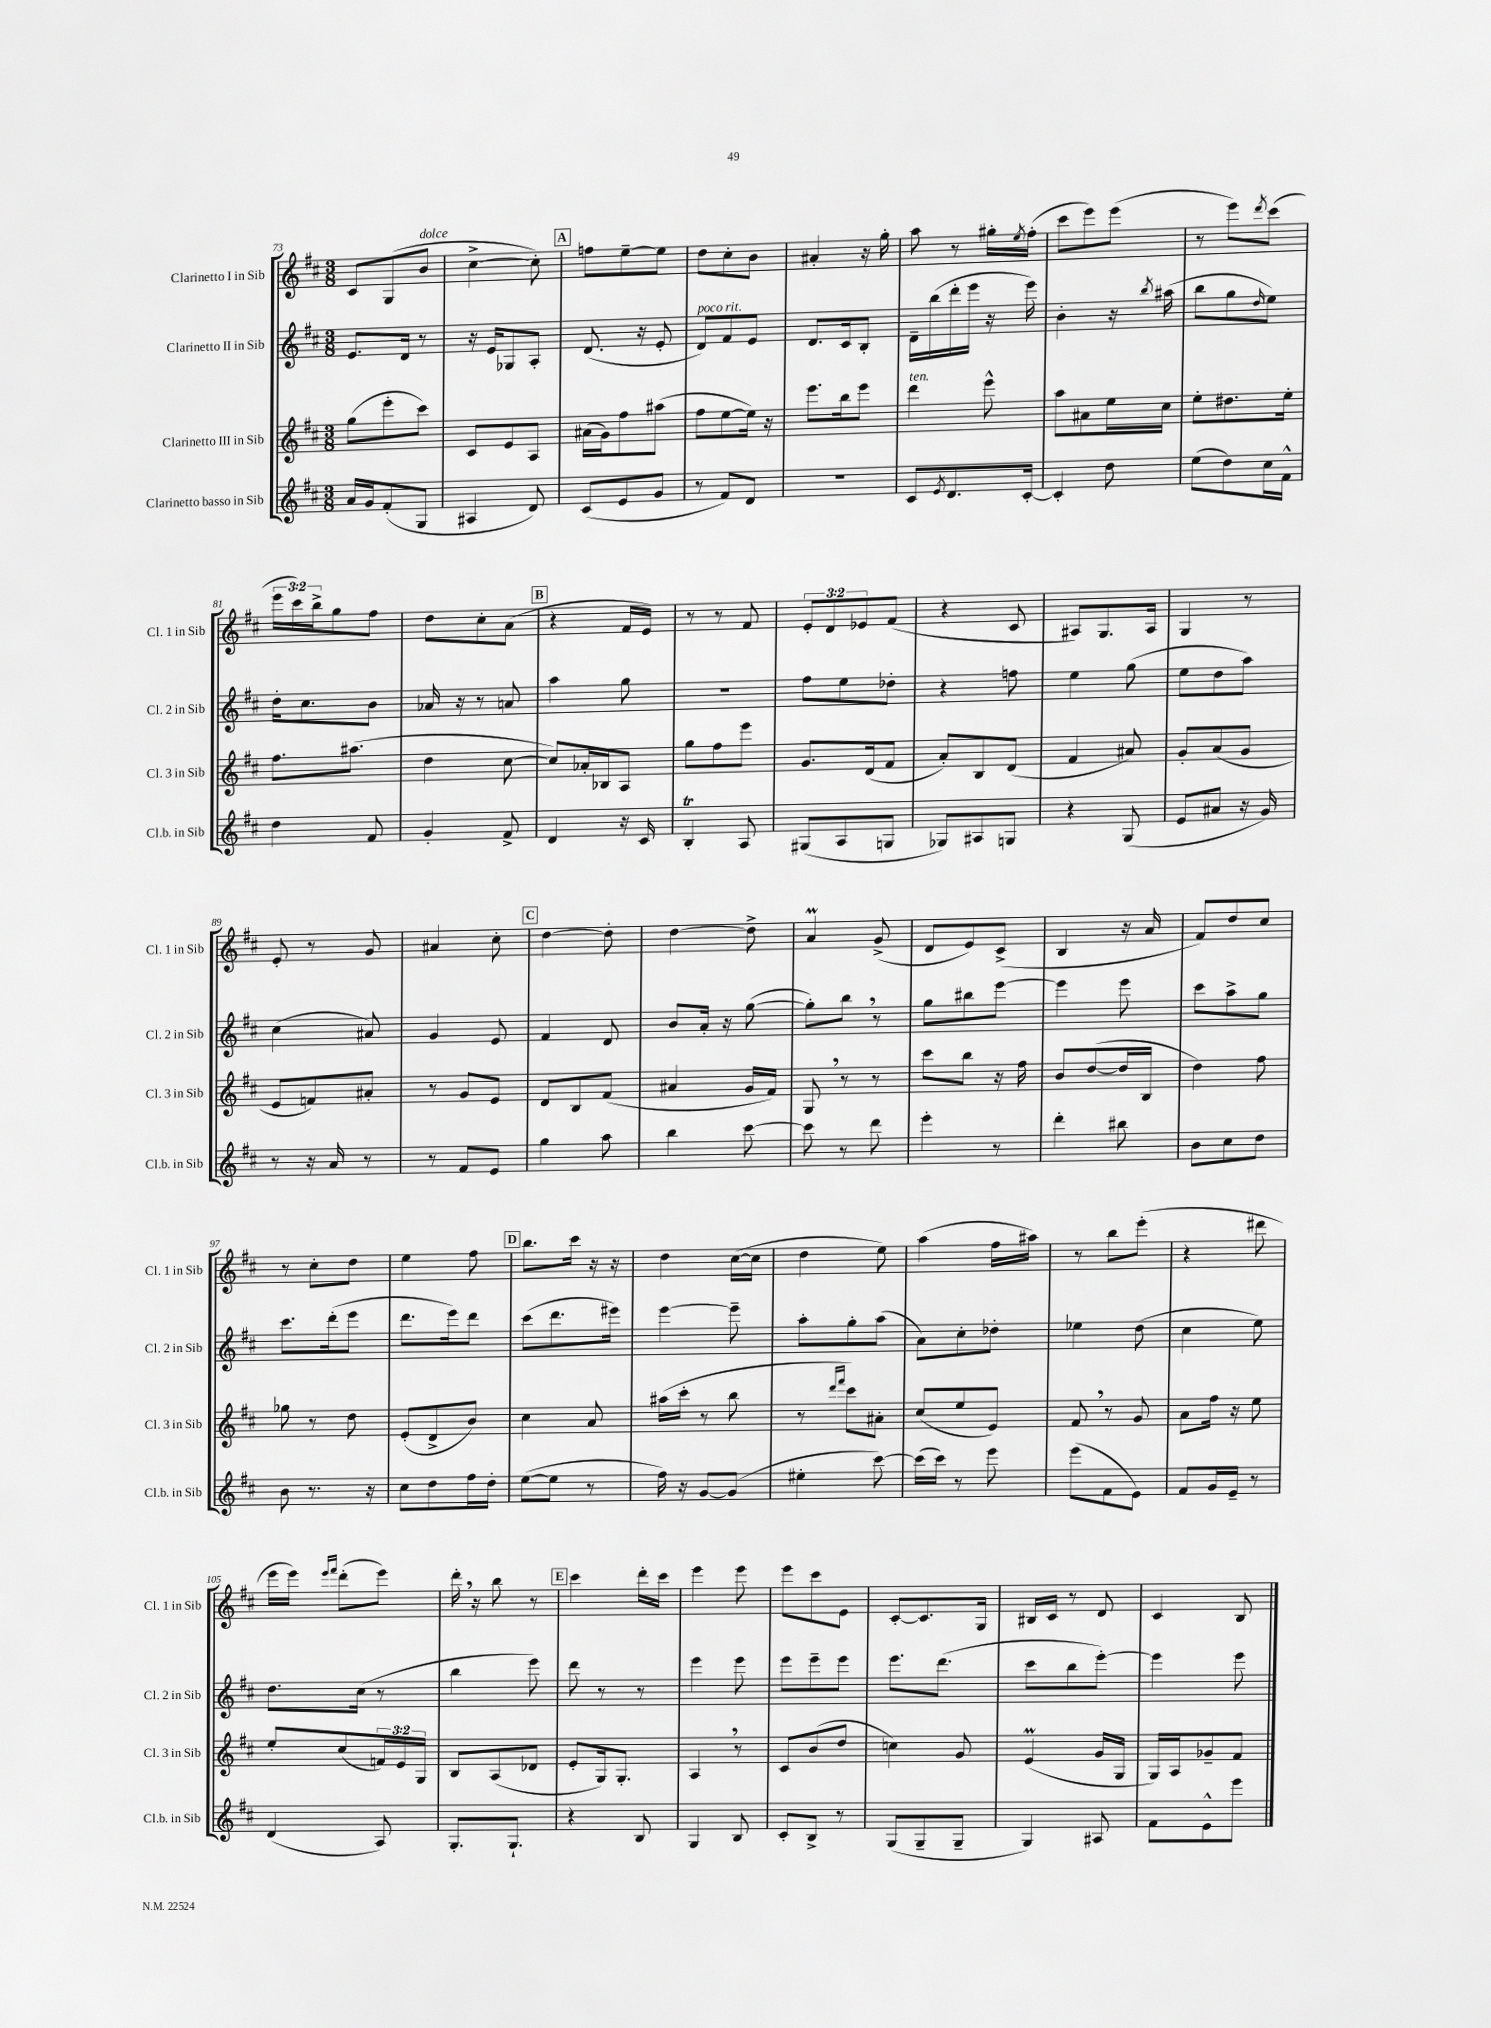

**kern	**kern	**kern	**kern
*staff4	*staff3	*staff2	*staff1
*clefG2	*clefG2	*clefG2	*clefG2
*k[f#c#]	*k[f#c#]	*k[f#c#]	*k[f#c#]
*M3/8	*M3/8	*M3/8	*M3/8
16a/LL	(8gg\L	8.e/L	8c#/L
16g/J	.	.	.
(8f#'/	8eee'\	.	(8G/
.	.	16d/Jk	.
8G/J	8ccc#\J)	8r	8b/J
=	=	=	=
4A#/	8c#/L	16r	[4cc#^\
.	.	16e/LK	.
.	8e/	8G-/	.
8d/)	8A/J	8A'/J	8cc#'\])
=	=	=	=
(8c#/L	(16a#\LL	(8.d/	8ff\L
.	16g\J)	.	.
8e/	8ff#\	.	[8ee~\
.	.	16r	.
8g/J	(8aa#\J	8e'/	8ee\]J
=	=	=	=
8r	8ff#\L	8d/L)	8dd\L
8f#/L)	[8ee\	8f#/	8cc#'\
8d/J	16ee\]Jk)	8e/J	8b\J
.	16r	.	.
=	=	=	=
4.r	8.eee\L	8.d/L	4a#'/
.	16bb\k	16c#/k	.
.	8eee\J	8B'/J	16r
.	.	.	16gg'\
=	=	=	=
8c#/L	4ddd\	16d~\LL	8aa\
.	.	(16bb\	.
8qe/	.	.	.
8.d/	.	16ddd'\	8r
.	.	16eee\JJ	.
.	8eee^^\	16r	16gg#'\LL
.	.	.	8qee/
[16c#'/Jk	.	16eee\)	(16ff#'\JJ
=	=	=	=
4c#'/]	8aa\L	4b'\	8ccc#\L
.	8a#\	.	8eee\)
8dd\	16ee\L	16r	(8eee\J
.	.	8qbb/	.
.	16cc#\JJ	(16aa#\	.
=	=	=	=
(8ee\L	8ee'\L	8bb\L	8r
8dd\)	8.dd#\	8gg\	8eee\L)
.	.	16qqdd/	8qddd/
16cc#\L	.	8ee\J)	(8ccc#\J
16f#^^\JJ	16ee'\Jk	.	.
=	=	=	=
4dd\	8.ff#\L	16dd'\LK	24eee\LL
.	.	.	24ccc#\)
.	.	8.cc#\	.
.	.	.	24bb^\J
.	.	.	8gg\
.	(8.aa#\J	.	.
8f#/	.	8b\J	8ff#\J
=	=	=	=
4g'/	4dd\	16a-/	8dd\L
.	.	16r	.
.	.	8r	8cc#'\
8f#^/	[8cc#\	8a/	(8a\J
=	=	=	=
4d/	8cc#/]L)	4aa\	4r
.	16a-'/L	.	.
.	16B-/J	.	.
16r	8A/J	8gg\	16f#/LL
16c#/	.	.	16e/JJ)
=	=	=	=
4B'/	8gg\L	4.r	8r
.	8ff#\	.	8r
8A/	8eee\J	.	8f#/
=	=	=	=
(8G#/L	8.g/L	8ff#\L	12e'/L
.	.	.	12d/
8A/	.	8ee\	.
.	.	.	12e-/
.	(16d/k	.	.
8G/J	8f#/J	8dd-'\J	(8f#/J
=	=	=	=
8G-/L)	8a'/L)	4r	4r
8A#/	8B/	.	.
8G/J	(8d/J	8ff\	8c#/
=	=	=	=
4r	4f#/	4ee\	8A#/L)
.	.	.	8.G/
(8G/	8a#/)	(8gg\	.
.	.	.	16A#/Jk
=	=	=	=
8e/L	8g'/L	8ee\L	4G/
8a#/J	(8a/	8dd\	.
16r	8g/J	8aa\J)	8r
16g/)	.	.	.
=	=	=	=
8r	8e/L	(4cc#\	8e'/
16r	8f/)	.	8r
16a/	.	.	.
8r	8a#'/J	8a#/)	8g/
=	=	=	=
8r	8r	4g/	4a#/
8f#/L	8g/L	.	.
8e/J	8e/J	8e/	8cc#'\
=	=	=	=
4gg\	8d/L	4f#/	[4dd\
.	8B/	.	.
8aa\	(8f#/J	8d/	8dd'\]
=	=	=	=
4bb\	4a#/	8b/L	[4dd\
.	.	16a'/Jk	.
.	.	16r	.
[8ccc#\	16g/LL	([8gg\	8dd^\]
.	16f#/JJ)	.	.
=	=	=	=
8ccc#\]	8G/	8gg'\]L)	4a/
8r	8r	8bb\J	.
8ddd\	8r	8r	(8g^/
=	=	=	=
4eee'\	8ccc#\L	8gg\L	8d/L
.	8bb\J	8bb#\	8e/)
8r	16r	[8eee\J	(8c#^/J
.	16ff#\	.	.
=	=	=	=
4ddd'\	8b/L	4eee\]	4B/
.	([8dd/	.	.
8bb#\	16dd/]L	8eee\	16r
.	16B/JJ	.	16a/
=	=	=	=
8b\L	4dd\)	8ccc#\L	8f#/L)
8cc#\	.	8aa^\	8dd/
8dd\J	8ff#\	8gg\J	8cc#/J
=	=	=	=
8b\	8gg-\	8.ccc#\L	8r
8.r	8r	.	8cc#'\L
.	.	(16ddd'\k	.
.	8dd\	8eee\J	8dd\J
16r	.	.	.
=	=	=	=
8cc#\L	(8e'/L	8.ddd\L	4ee\
8dd\	8d^/	.	.
.	.	16eee\k)	.
16ff#\L	8b/J)	8ddd\J	8ff#\
16dd'\JJ	.	.	.
=	=	=	=
([8ee\L	4cc#\	(8ccc#\L	8.bb\L
8ee\]J	.	8.ddd\	.
.	.	.	16ccc#\Jk
8r	8a/	.	16r
.	.	16eee#\Jk)	16r
=	=	=	=
16ff#\)	(16aa#\LL	[4eee\	4dd\
16r	16ccc#'\JJ	.	.
[8g/L	8r	.	.
(8g/]J	8bb\	8eee~\]	([16cc#\LL
.	.	.	16cc#\]JJ
=	=	=	=
4ee#'\	8r	8aa'\L	4dd\
.	16qqddd/LL	.	.
.	16qqfff#/JJ	.	.
.	8ccc#\L)	8gg'\	.
[8ccc#\)	8a#'\J	(8aa\J	8ee\)
=	=	=	=
(16ccc#\]LL	(8cc#/L	8a\L)	(4aa\
16ccc#\JJ)	.	.	.
8r	8ee/	8cc#'\	.
8eee\	8e/J)	8dd-'\J	16ff#\LL
.	.	.	16aa#\JJ)
=	=	=	=
(8eee\L	8f#/	4ee-\	8r
8f#\	8r	.	8bb\L
8e\J)	8g/	(8dd\	(8eee'\J
=	=	=	=
8f#/L	8a\L	4cc#\	4r
16g/L	16ff#\Jk	.	.
16e~/JJ	16r	.	.
8r	8ee\	8ee\)	8ddd#\
=	=	=	=
(4d/	8ee'/L	8.dd\L	16eee\LL
.	.	.	16eee\JJ)
.	.	.	16qqeee/LL
.	.	.	16qqfff#/JJ
.	(8cc#/	.	(8ddd'\L
.	.	(16cc#\Jk	.
8A/)	24f/L)	8r	8eee\J)
.	24e/	.	.
.	24G/JJ	.	.
=	=	=	=
8.G'/L	8B/L	4bb\	16ddd'\
.	.	.	16r
.	(8A/	.	8bb\
8.G`/J	.	.	.
.	8d-/J	8eee\)	8r
=	=	=	=
4r	8e'/L	8ddd\	4ccc#\
.	16G/k)	8r	.
.	8.G'/J	.	.
8B/	.	8r	16ddd'\LL
.	.	.	16ccc#\JJ
=	=	=	=
4G/	4A/	4eee\	4eee\
8B/	8r	8eee\	8eee\
=	=	=	=
8c#'/L	8c#/L	8eee\L	8eee\L
8B^/J	(8b/	8eee~\	8ccc#\
8r	8dd/J	8eee\J	8e\J
=	=	=	=
(8G/L	4cc\)	8.eee\L	[8c#'/L
8G~/	.	.	8.c#/]
.	.	(8.ddd\J	.
8G~/J	8g/	.	.
.	.	.	16G/Jk
=	=	=	=
4G/)	(4e/	8ccc#\L	16B#/LL
.	.	.	16c#/JJ
.	.	8bb\	8r
8A#/	16g/LL	[8eee'\J)	8d/
.	16G/JJ	.	.
=	=	=	=
8f#\L	16G/LL)	4eee\]	4c#/
.	16A/J	.	.
8e^^\	8g-~/	.	.
8eee\J	8f#/J	8eee\	8B/
==	==	==	==
*-	*-	*-	*-
